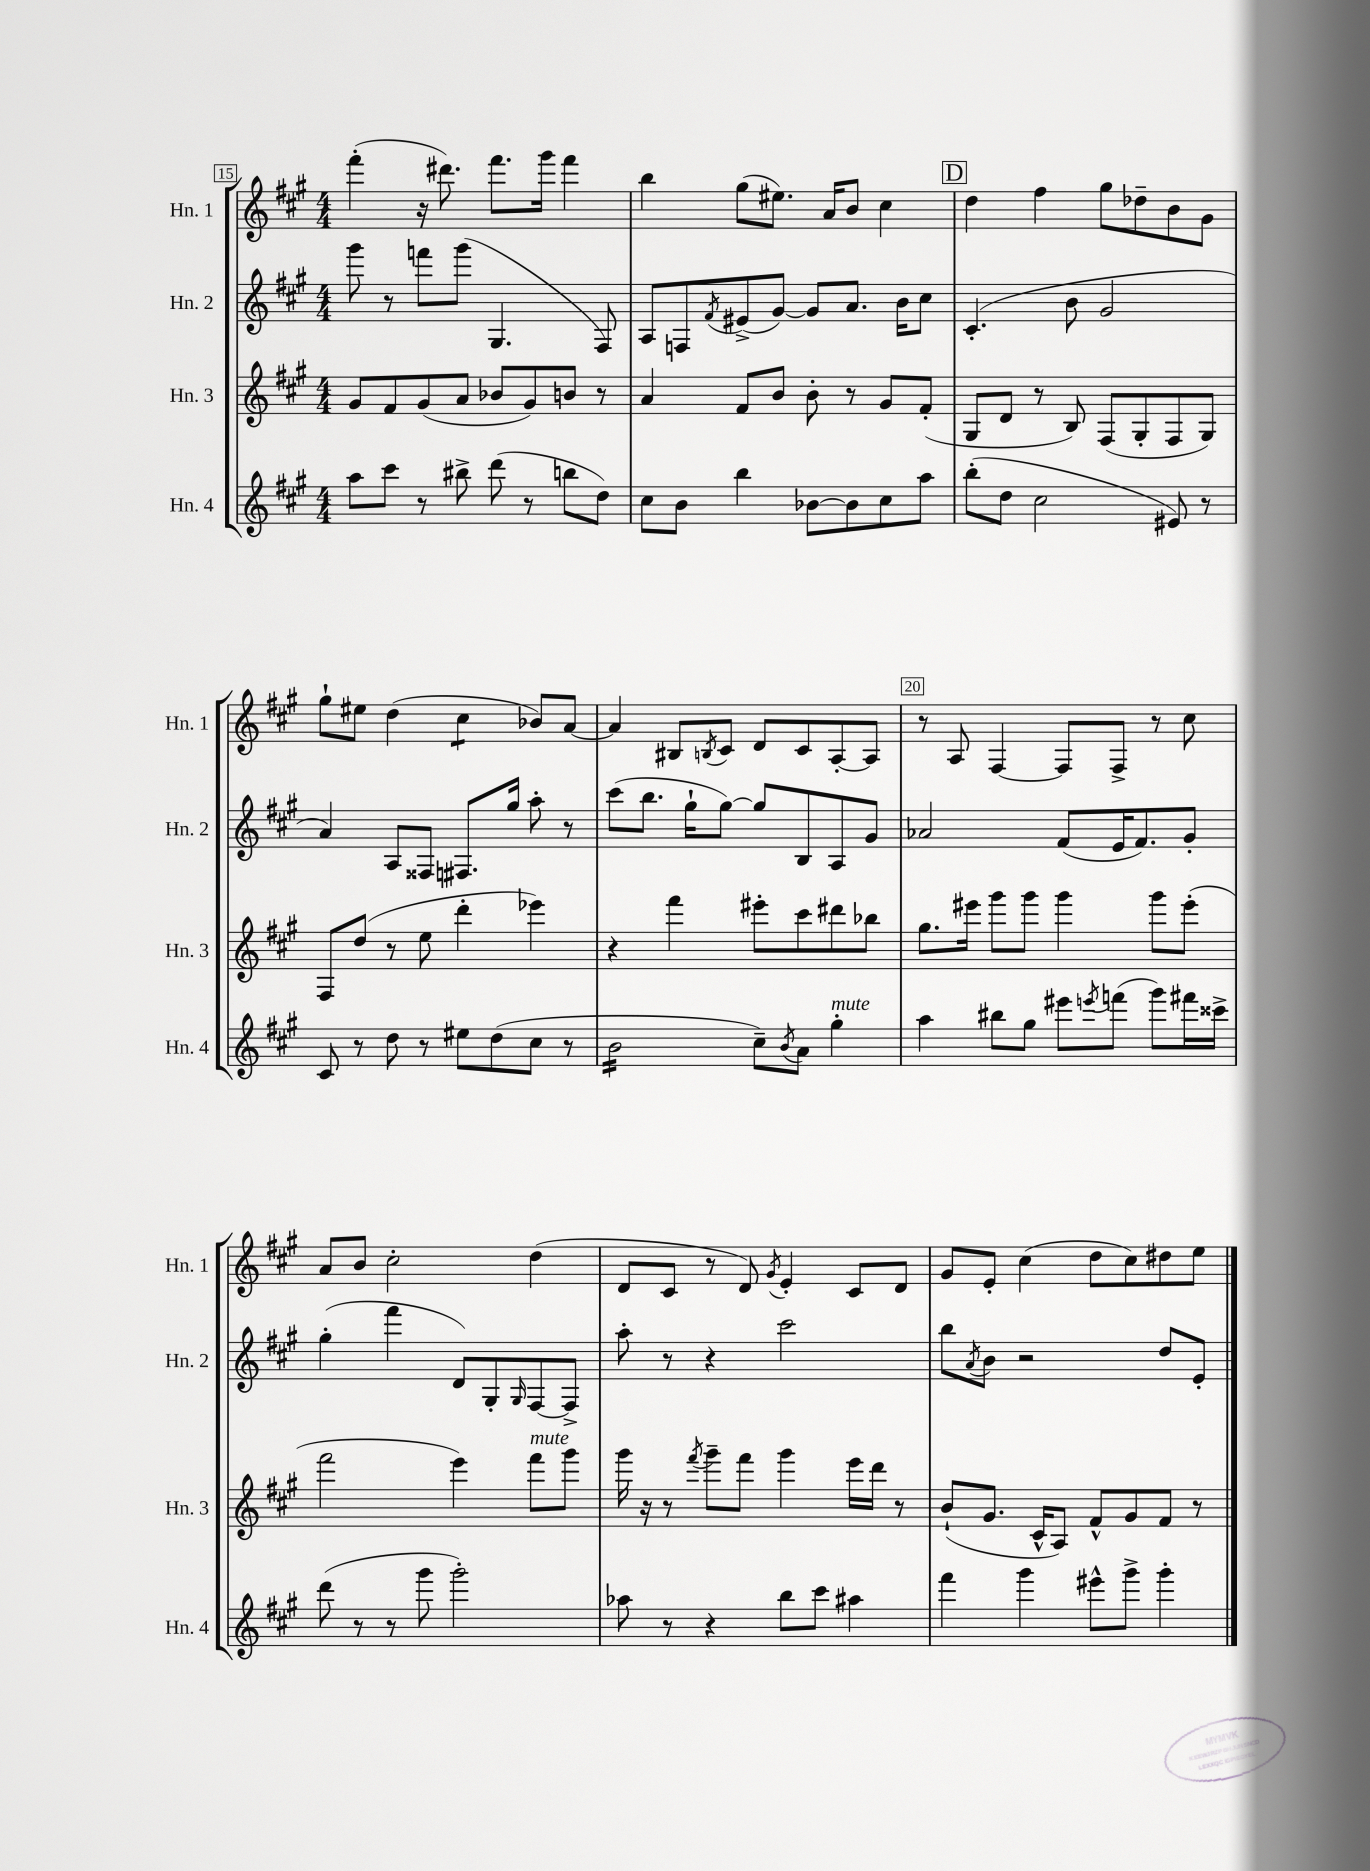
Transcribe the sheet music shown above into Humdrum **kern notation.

**kern	**kern	**kern	**kern
*staff4	*staff3	*staff2	*staff1
*clefG2	*clefG2	*clefG2	*clefG2
*k[f#c#g#]	*k[f#c#g#]	*k[f#c#g#]	*k[f#c#g#]
*M4/4	*M4/4	*M4/4	*M4/4
8aa\L	8g#/L	8ggg#\	(4fff#'\
8ccc#\J	8f#/	8r	.
8r	(8g#/	8fff\L	16r
.	.	.	8.ddd#\)
8bb#^\	8a/J	(8ggg#\J	.
(8ddd\	8b-/L	4.G#/	8.fff#\L
8r	8g#/)	.	.
.	.	.	16ggg#\Jk
8bb\L	8b/J	.	4fff#\
8dd\J)	8r	8F#/)	.
=	=	=	=
8cc#\L	4a/	8A/L	4bb\
8b\J	.	8F/	.
.	.	8qf#/	.
4bb\	8f#/L	(8e#^/	(8gg#\L
.	8b/J	[8g#/J)	8.ee#\J)
[8b-\L	8b'\	8g#/]L	.
.	.	.	16a/LK
8b-\]	8r	8.a/J	8b/J
8cc#\	8g#/L	.	4cc#\
.	.	16b\LK	.
8aa\J	(8f#'/J	8cc#\J	.
=	=	=	=
(8bb'\L	8G#/L	(4.c#'/	4dd\
8dd\J	8d/J	.	.
2cc#\	8r	.	4ff#\
.	8B/)	8b\	.
.	(8F#/L	2g#/	8gg#\L
.	8G#'/	.	8dd-~\
8e#/)	8F#/	.	8b\
8r	8G#/J)	.	8g#\J
=	=	=	=
8c#/	8F#/L	4a/)	8gg#`\L
8r	(8dd/J	.	8ee#\J
8dd\	8r	8A/L	(4dd\
8r	8ee\	8F##/J	.
8ee#\L	4ddd'\	8.F#/L	4cc#\
(8dd\	.	.	.
.	.	16gg#/Jk	.
8cc#\J	4eee-\)	8aa'\	8b-/L)
8r	.	8r	[8a/J
=	=	=	=
2b\	4r	(8ccc#\L	4a/]
.	.	8.bb\J	.
.	4fff#\	.	8B#/L
.	.	16gg#`\LK	.
.	.	.	8qB/
.	.	[8gg#\J)	8c#/J
8cc#~\L)	8eee#'\L	8gg#/]L	8d/L
8qb/	.	.	.
8a\J	8ccc#\	8B/	8c#/
4gg#'\	8ddd#\	8A/	[8A'/
.	8bb-\J	8g#/J	8A/]J
=	=	=	=
4aa\	8.gg#\L	2a-/	8r
.	.	.	8A/
.	16eee#\Jk	.	.
8bb#\L	8ggg#\L	.	[4F#/
8gg#\J	8ggg#\J	.	.
8eee#\L	4ggg#\	(8f#/L	8F#/]L
8qeee/	.	.	.
(8fff\J	.	16e/K	8F#^/J
.	.	8.f#/)	.
8ggg#\L)	8ggg#\L	.	8r
16fff#\L	(8eee#'\J	8g#'/J	8cc#\
16ccc##^\JJ	.	.	.
=	=	=	=
(8ddd\	2fff#\	(4gg#'\	8a/L
8r	.	.	8b/J
8r	.	4fff#\	2cc#'\
8ggg#\	.	.	.
2ggg#'\)	4eee\)	8d/L)	.
.	.	8G#'/	.
.	.	16qqG#/	.
.	8fff#\L	[8F#/	(4dd\
.	8ggg#\J	8F#^/]J	.
=	=	=	=
8aa-\	16ggg#\	8aa'\	8d/L
.	16r	.	.
8r	8r	8r	8c#/J
.	8qfff#/	.	.
4r	8ggg#~\L	4r	8r
.	8fff#\J	.	8d/)
.	.	.	8qg#/
8bb\L	4ggg#\	2ccc#\	4e'/
8ccc#\J	.	.	.
4aa#\	16eee\LL	.	8c#/L
.	16ddd\JJ	.	.
.	8r	.	8d/J
=	=	=	=
4fff#\	(8b`/L	8bb\L	8g#/L
.	.	8qa/	.
.	8.g#/J	8b\J	8e'/J
4ggg#\	.	2r	(4cc#\
.	16c#^^/LK	.	.
.	8A/J)	.	.
8eee#^^\L	8f#^^/L	.	8dd\L
8ggg#^\J	8g#/	.	8cc#\)
4ggg#'\	8f#/J	8dd/L	8dd#\
.	8r	8e'/J	8ee\J
==	==	==	==
*-	*-	*-	*-
